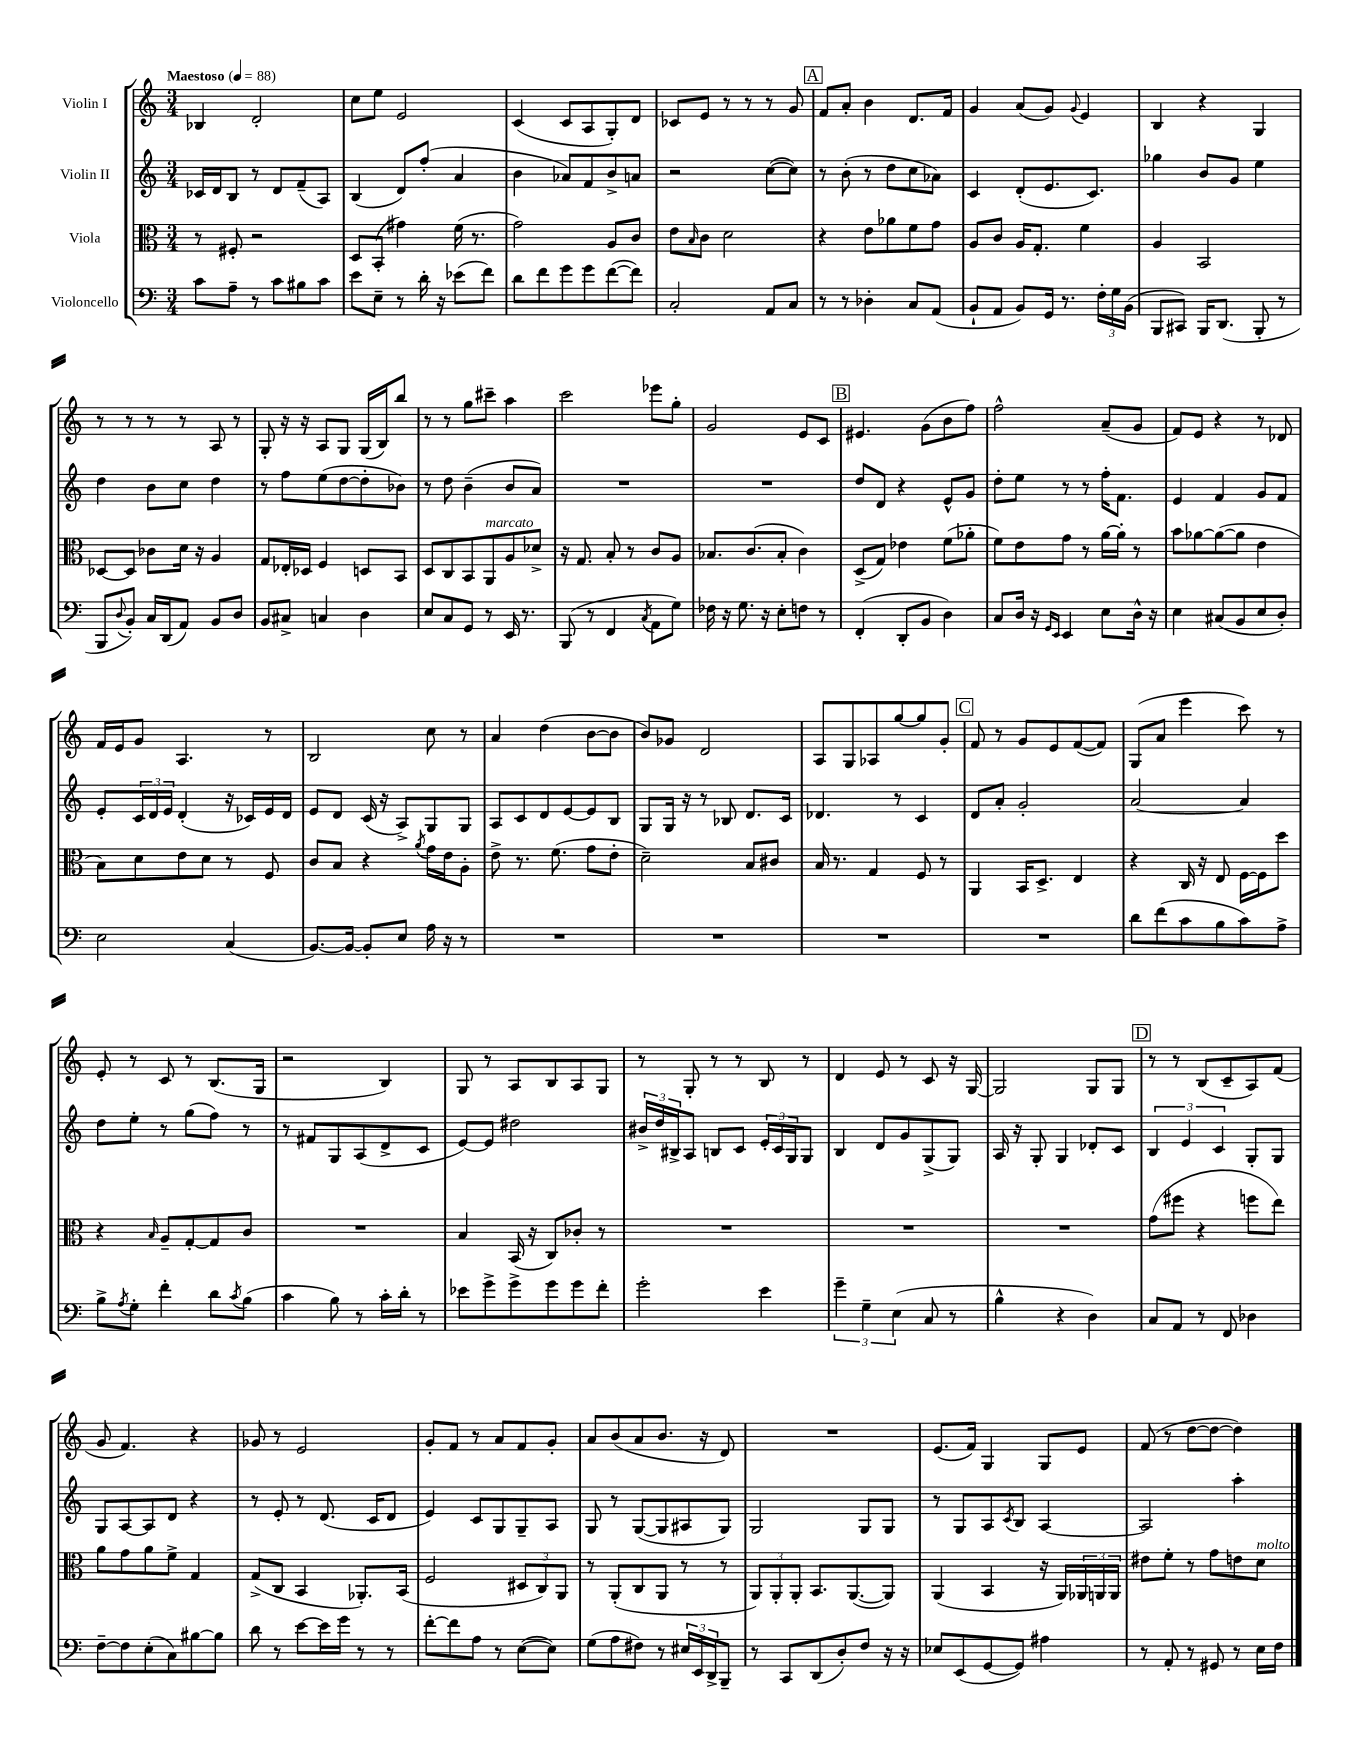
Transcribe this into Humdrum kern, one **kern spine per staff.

**kern	**kern	**kern	**kern
*part4	*part3	*part2	*part1
*staff4	*staff3	*staff2	*staff1
*I"Violoncello	*I"Viola	*I"Violin II	*I"Violin I
*clefF4	*clefC3	*clefG2	*clefG2
*k[]	*k[]	*k[]	*k[]
*M3/4	*M3/4	*M3/4	*M3/4
*MM88	*MM88	*MM88	*MM88
=1	=1	=1	=1
!	!	!	!LO:TX:a:B:t=Maestoso
8c\L	8r	16c-X/LL	4B-X/
.	.	16d/J	.
8A~\J	8F#X'/	8B/J	.
8r	2r	8r	2d'/
8c\L	.	8d/L	.
8B#X\	.	(8f~/	.
8c\J	.	8A/J)	.
=2	=2	=2	=2
8e\L	8D/L	(4B/	8cc\L
8E~\J	(8BB'/J	.	8ee\J
8r	4g#X\)	8d/L)	2e/
16d'\	.	(8ff'/J	.
16r	.	.	.
(8e-X\L	(16f\	4a/	.
.	8.r	.	.
8f\J)	.	.	.
=3	=3	=3	=3
8d\L	2g\)	4b\	(4c/
8f\	.	.	.
8g\	.	8a-X/L)	8c/L
8g\	.	8f/	8A/
([8f\	8A/L	8b^/	8G'/)
8f\J])	8c/J	8an/J	8d/J
=4	=4	=4	=4
2C'/	8e\L	2r	8c-X/L
.	16qqB/	.	.
.	8c\J	.	8e/J
.	2d\	.	8r
.	.	.	8r
8AA/L	.	([8cc\L	8r
8C/J	.	8cc\J])	8g/
!!LO:REH:place=s1:t=A
=5	=5	=5	=5
8r	4r	8r	8f/L
8r	.	(8b'\	8a'/J
4D-X'\	8e\L	8r	4b\
.	8a-X\	8dd\L	.
8C/L	8f\	8cc\	8.d/L
(8AA/J	8g\J	8a-X\J)	.
.	.	.	16f/Jk
=6	=6	=6	=6
8BB`/L	8A/L	4c/	4g/
8AA/J	8c/J	.	.
8BB/L)	16A/KL	(8d'/L	(8a/L
.	8.G'/J	.	.
16GG/Jk	.	8.e/	8g/J)
8.r	.	.	.
.	.	.	8qqg/
.	4f\	.	4e/
.	.	8.c/J)	.
24F'\LL	.	.	.
24G\	.	.	.
(24BB\JJ	.	.	.
=7	=7	=7	=7
8BBB/L	4A/	4gg-X\	4B/
8CC#X/J)	.	.	.
16BBB/KL	2BB/	8b/L	4r
(8.DD/J	.	.	.
.	.	8g/J	.
8BBB'/	.	4ee\	4G/
8r	.	.	.
!!LO:LB:g=z
=8	=8	=8	=8
8BBB/L	[8D-X/L	4dd\	8r
8qqD/	.	.	.
8BB'/J)	8D-/J]	.	8r
16C/LL	8c-X\L	8b\L	8r
(16DD/J	.	.	.
8AA/J)	16d\Jk	8cc\J	8r
.	16r	.	.
8BB/L	4A/	4dd\	8A/
8D/J	.	.	8r
=9	=9	=9	=9
8BB/L	8G/L	8r	8G'/
8C#X^/J	16E-X'/L	8ff\L	16r
.	16D-X/JJ	.	16r
4Cn/	4F/	(8ee\	8A/L
.	.	[8dd\	8G/J
4D\	8Dn/L	8dd'\]	(16G/LL
.	.	.	16B/J)
.	8BB/J	8b-X\J)	8bb/J
=10	=10	=10	=10
8E/L	8D/L	8r	8r
8C/	8C/	8dd\	8r
8GG/J	8BB/	(4b~\	8gg\L
!	!LO:TX:a:i:t=marcato	!	!
8r	8AA/	.	8ccc#X~\J
16EE/	8A/	8b/L	4aa\
8.r	.	.	.
.	8d-X^/J	8a/J)	.
=11	=11	=11	=11
(8BBB/	16r	2.r	2ccc\
.	8.G/	.	.
8r	.	.	.
4FF/	8B'/	.	.
.	8r	.	.
8qC/	.	.	.
8AA\L	8c/L	.	8eee-X\L
8G\J)	8A/J	.	8gg'\J
=12	=12	=12	=12
16F-X\	8.B-X/L	2.r	2g/
16r	.	.	.
8.G\	.	.	.
.	(8.c/	.	.
16r	.	.	.
8E'\L	8B-'/J	.	.
8Fn\J	4c\)	.	8e/L
8r	.	.	8c/J
!!LO:REH:place=s1:t=B
=13	=13	=13	=13
(4FF'/	(8D^/L	8dd/L	4.e#X/
.	8G/J)	8d/J	.
8DD'/L	4e-X\	4r	.
8BB/J	.	.	(8g\L
4D\)	(8f\L	8e^^/L	8b\
.	8a-X'\J	8g/J	8ff\J)
=14	=14	=14	=14
8C/L	8f\L)	8dd'\L	2ff^^\
16D/Jk	8e\	8ee\J	.
16r	.	.	.
16qqGG/LL	.	.	.
16qqEE/JJ	.	.	.
4EE/	8g\J	8r	.
.	8r	8r	.
8E\L	[16a\LL	16ff'\KL	(8a~/L
.	16a'\JJ]	8.f\J	.
16D^^\Jk	8r	.	8g/J
16r	.	.	.
=15	=15	=15	=15
4E\	8b\L	4e/	8f/L)
.	[8a-X\	.	8e/J
(8C#X/L	(8a-\_	4f/	4r
8BB/	8a-\J]	.	.
8E/	4e\	8g/L	8r
8D'/J)	.	8f/J	8d-X/
!!LO:LB:g=z
=16	=16	=16	=16
2E\	8B\L)	8e'/L	16f/LL
.	.	.	16e/J
.	8d\	24c/L	8g/J
.	.	24d/	.
.	.	24e/JJ	.
.	8e\	(4d'/	4.A/
.	8d\J	.	.
(4C/	8r	16r	.
.	.	16c-X/LL)	.
.	8F/	16e/	8r
.	.	16d/JJ	.
=17	=17	=17	=17
[8.BB/L)	8c/L	8e/L	2B/
.	8B/J	8d/J	.
16BB/Jk_	.	.	.
8BB'/L]	4r	(16c/	.
.	.	16r	.
8E/J	.	8A^/L)	.
.	8qa/	.	.
16A\	16g\LL	8G/	8cc\
16r	16e\J	.	.
8r	8A'\J	8G/J	8r
=18	=18	=18	=18
2.r	8e^\	8A/L	4a/
.	8.r	8c/	.
.	.	8d/	(4dd\
.	(8.f\	.	.
.	.	[8e/	.
.	8g\L	8e/]	[8b\L
.	8e'\J	8B/J	8b\J]
=19	=19	=19	=19
2.r	2d~\)	8G/L	8b/L)
.	.	16G/Jk	8g-X/J
.	.	16r	.
.	.	8r	2d/
.	.	8B-X/	.
.	8B/L	8.d/L	.
.	8c#X/J	.	.
.	.	16c/Jk	.
=20	=20	=20	=20
2.r	16B/	4.d-X/	8A/L
.	8.r	.	.
.	.	.	8G/
.	4G/	.	8A-X/
.	.	8r	[8gg/
.	8F/	4c/	8gg/]
.	8r	.	8g'/J
!!LO:REH:place=s1:t=C
=21	=21	=21	=21
2.r	4AA/	8d/L	8f/
.	.	8a'/J	8r
.	16BB/KL	2g'/	8g/L
.	8.D^/J	.	.
.	.	.	8e/
.	4E/	.	([8f/
.	.	.	8f/J])
=22	=22	=22	=22
8d\L	4r	[2a/	(8G/L
(8f\	.	.	8a/J
8c\	16C/	.	4eee\
.	16r	.	.
8B\	8E/	.	.
8c\)	[16F\LL	4a/]	8ccc\)
.	16F\J]	.	.
8A^\J	8dd\J	.	8r
!!LO:LB:g=z
=23	=23	=23	=23
8B^\L	4r	8dd\L	8e'/
8qA/	.	.	.
8G'\J	.	8ee'\J	8r
.	16qqB/	.	.
4f'\	8A~/L	8r	8c/
.	[8G'/	(8gg\L	8r
8d\L	8G/]	8ff\J)	(8.B/L
8qc/	.	.	.
(8B\J	8c/J	8r	.
.	.	.	16G/Jk
=24	=24	=24	=24
4c\	2.r	8r	2r
.	.	8f#X/L	.
8B\)	.	8G/	.
8r	.	(8A/	.
16c'\LL	.	8d^/	4B/)
16d'\JJ	.	.	.
8r	.	8c/J	.
=25	=25	=25	=25
8e-X\L	4B/	[8e/L)	8G/
8g^\	.	8e/J]	8r
8g^\	(16BB/	2dd#X\	8A/L
.	16r	.	.
8g\	8C/L)	.	8B/
8g\	8c-X'/J	.	8A/
8f'\J	8r	.	8G/J
=26	=26	=26	=26
2g'\	2.r	24b#X^/LL	8r
.	.	24dd/	.
.	.	24B#X^/J	.
.	.	8A/J	8G'/
.	.	8Bn/L	8r
.	.	8c/J	8r
4e\	.	24e'/LL	8B/
.	.	24c/	.
.	.	24G/J	.
.	.	8G/J	8r
=27	=27	=27	=27
6g~\	2.r	4B/	4d/
6G~\	.	.	.
.	.	8d/L	8e/
(6E\	.	.	.
.	.	8g/	8r
8C/	.	(8G^/	8c/
8r	.	8G/J)	16r
.	.	.	[16G/
=28	=28	=28	=28
4B^^\	2.r	16A/	2G/]
.	.	16r	.
.	.	8G'/	.
4r	.	4G/	.
4D\)	.	8d-X'/L	8G/L
.	.	8c/J	8G/J
!!LO:REH:place=s1:t=D
=29	=29	=29	=29
8C/L	(8g\L	6B/	8r
8AA/J	8ff#X\J	.	8r
.	.	6e/	.
8r	4r	.	(8B/L
.	.	6c/	.
8FF/	.	.	8c~/
4D-X\	8ffn\L	8G'/L	8A/)
.	8ee\J)	8G/J	(8f/J
!!LO:LB:g=z
=30	=30	=30	=30
[8F~\L	8a\L	8G/L	8g/
8F\]	8g\	[8A/	4.f/)
(8E'\	8a\	8A/]	.
8C\)	8f^\J	8d/J	.
[8B#X\	4G/	4r	4r
8B#\J]	.	.	.
=31	=31	=31	=31
8d\	(8G^/L	8r	8g-X/
8r	8C/J	8e'/	8r
[8e\L	4BB/	8r	2e/
16e\L]	.	(8.d/	.
16g\JJ	.	.	.
8r	8.AA-X'/L)	.	.
.	.	16c/KL	.
8r	.	8d/J	.
.	(16BB/Jk	.	.
=32	=32	=32	=32
[8f'\L	2F/	4e/)	8g'/L
8f\]	.	.	8f/J
8A\J	.	8c/L	8r
8r	.	8G/	8a/L
([8E\L	12D#X/L	8G~/	8f/
.	12C/)	.	.
8E\J])	.	8A/J	8g'/J
.	12AA/J	.	.
=33	=33	=33	=33
(8G\L	8r	8G/	8a/L
8A\	(8AA'/L	8r	(8b/
8F#X\J)	8C/	([8G/L	8a/
8r	8AA/J	8G/]	8.b/J
24E#X/LL	8r	8A#X/	.
24EE/	.	.	.
.	.	.	16r
24DD^/J	.	.	.
8BBB~/J	8r	8G/J)	8d/)
=34	=34	=34	=34
8r	12AA/L)	2G/	2.r
.	12AA'/	.	.
8CC/L	.	.	.
.	12AA'/J	.	.
(8DD/	8.BB/L	.	.
8D'/)	.	.	.
.	([8.AA/	.	.
8F/J	.	8G/L	.
16r	8AA/J])	8G/J	.
16r	.	.	.
=35	=35	=35	=35
8E-X/L	(4AA/	8r	(8.e/L
(8EE/	.	8G/L	.
.	.	.	16f/Jk)
[8GG/	4BB/	8A/	4G/
.	.	8qc/	.
8GG/J])	.	8B/J	.
4A#X\	16r	[4A/	8G/L
.	16AA/LL)	.	.
.	24AA-X/	.	8e/J
.	24AAn/	.	.
.	24AA/JJ	.	.
=36	=36	=36	=36
8r	8e#X\L	2A/]	(8f/
8AA'/	8f'\J	.	8r
8r	8r	.	[8dd\L
8GG#X/	8g\L	.	8dd\J_
8r	8en\	4aa'\	4dd\])
!	!LO:TX:a:i:t=molto	!	!
16E\LL	8d\J	.	.
16F\JJ	.	.	.
==	==	==	==
*-	*-	*-	*-
